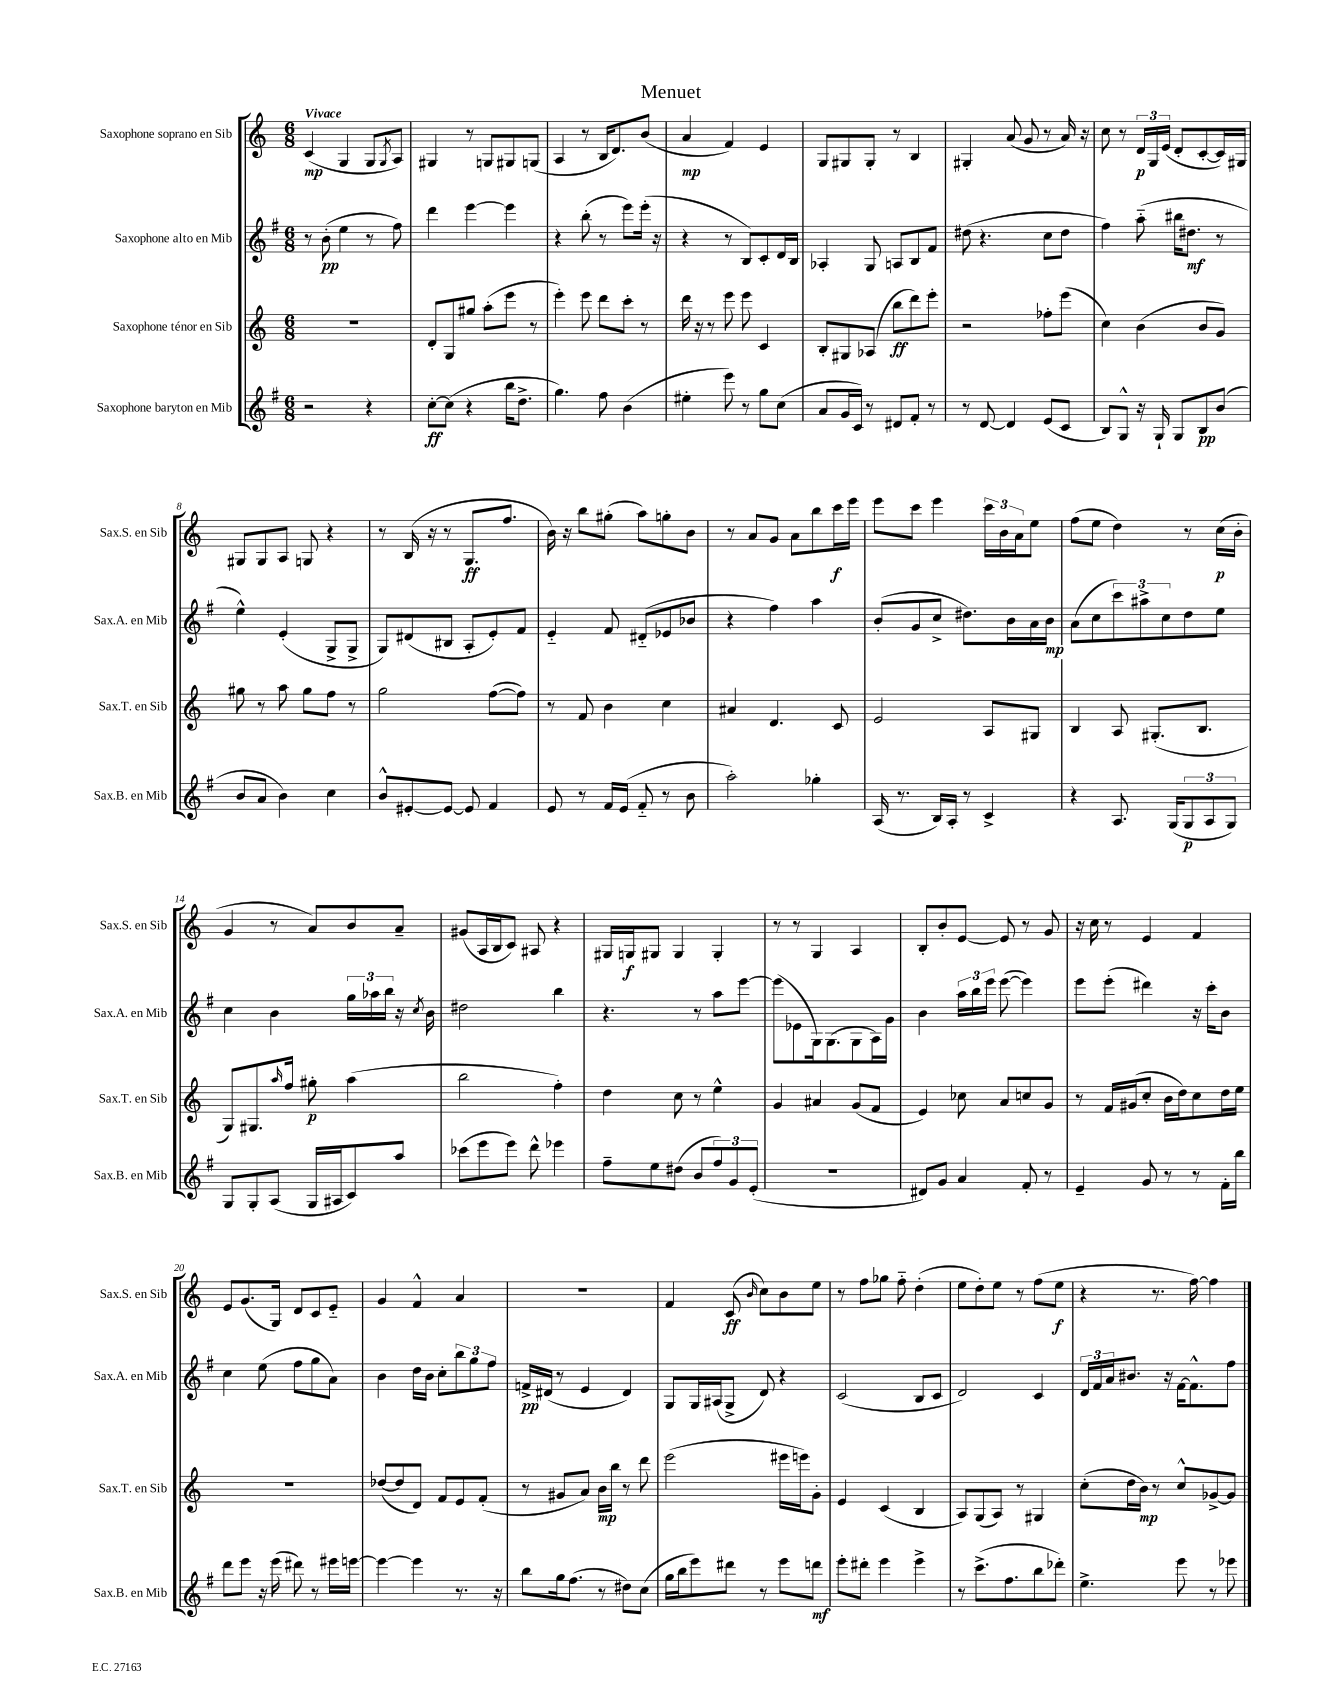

**kern	**kern	**kern	**kern
*staff4	*staff3	*staff2	*staff1
*clefG2	*clefG2	*clefG2	*clefG2
*k[f#]	*k[]	*k[f#]	*k[]
*M6/8	*M6/8	*M6/8	*M6/8
2r	2.r	8r	(4c
.	.	(8b'	.
.	.	4ee	4G
4r	.	8r	8G
.	.	.	8qG
.	.	8ff#)	8A)
=	=	=	=
[8cc'	8d'	4ddd	4G#
(8cc]	8G	.	.
4r	8gg#	[4eee	8r
.	(8aa'	.	8G
16bb	8eee	4eee]	8G#
8.dd^	.	.	.
.	8r	.	(8G
=	=	=	=
4.gg)	4eee')	4r	4A
.	8eee	(8bb'	8r
8ff#	8ddd	8r	16B
.	.	.	8.d)
(4b	8ccc'	8eee)	.
.	8r	(16eee'	(8b
.	.	16r	.
=	=	=	=
4ee#'	16ddd	4r	4a
.	16r	.	.
.	8r	.	.
8eee)	8eee	8r	4f)
8r	8eee	8B)	.
8gg	4c	8c'	4e
(8cc	.	16d	.
.	.	16B	.
=	=	=	=
8a	8B'	4A-'	8G
16g	8G#	.	8G#
16c)	.	.	.
8r	(8A-	8G	8G#'
8d#	8bb	8A	8r
8f#'	8ddd)	8B	4B
8r	8eee'	8f#	.
=	=	=	=
8r	2r	(8dd#	4G#'
[8d	.	4.r	.
4d]	.	.	(8a
.	.	.	8g
(8e	8ff-'	8cc	8r
8c	(8eee	8dd#	16a)
.	.	.	16r
=	=	=	=
8B)	4cc)	4ff#)	8cc
8G^^	.	.	8r
16r	(4b	(8aa'~	24d
.	.	.	24G
16G`	.	.	.
.	.	.	(24e
8G	.	16bb#	8d'
.	.	8.dd#	.
8B	8b	.	[8c'
(8b	8g)	8r	16c])
.	.	.	16G#
=	=	=	=
8b	8gg#	4ee^^)	8G#
8a	8r	.	8G#
4b)	8aa	(4e'	8A
.	8gg#	.	8G
4cc	8ff	8G^	4r
.	8r	8G^	.
=	=	=	=
8b^^	2gg	8G)	8r
[8e#'	.	(8d#	(16B
.	.	.	16r
8e#_	.	8B#	8r
8e#]	.	8A'	8.G
4f#	([8ff	8e')	.
.	.	.	8.ff
.	8ff])	8f#	.
=	=	=	=
8e	8r	4e'~	16b)
.	.	.	16r
8r	8f	.	8bb
16f#	4b	8f#	(8gg#'
(16e	.	.	.
8f#'~	.	(8d#'~	8aa)
8r	4cc	8e-	8gg'
8b	.	8b-	8b
=	=	=	=
2aa')	4a#	4r	8r
.	.	.	8a
.	4.d	4ff#)	8g
.	.	.	8a
4gg-'	.	4aa	8bb
.	8c	.	16ccc
.	.	.	16eee
=	=	=	=
(16A	2e	(8b'	8eee
8.r	.	.	.
.	.	8g	8ccc
16B)	.	8cc^	4eee
16A'	.	.	.
8r	.	8.dd#)	.
4c^	8A	.	24ccc
.	.	.	24b
.	.	16b	.
.	.	.	24a
.	8G#	16a	8ee
.	.	16b	.
=	=	=	=
4r	4B	(8a	(8ff
.	.	8cc	8ee
8.A	8A	12ccc)	4dd)
.	.	12aa#^	.
.	(8.G#'	.	.
.	.	12cc	.
(16G	.	.	.
12G	.	8dd	8r
.	8.B	.	.
12A	.	.	.
.	.	8ee	(16cc
12G)	.	.	.
.	.	.	16b'
=	=	=	=
8G	8G)	4cc	4g
8G'	8.G#	.	.
(8A	.	4b	8r
.	16qqaa	.	.
.	16ff	.	.
16G	8gg#'	.	8a)
16A#	.	.	.
8c)	(4aa	24gg	8b
.	.	24aa-	.
.	.	24bb	.
8aa	.	16r	8a~
.	.	8qcc	.
.	.	16b	.
=	=	=	=
(8ccc-	2bb	2dd#	(8g#
8eee	.	.	16A
.	.	.	16B
8eee)	.	.	8c)
8ddd^^	.	.	8A#
4eee-	4ff')	4bb	4r
=	=	=	=
8ff#~	4dd	4.r	16G#
.	.	.	16G
8ee	.	.	8G#
(8dd#	8cc	.	4G#
8b	8r	8r	.
12ff#)	4ee^^	8aa	4G#'
12g	.	.	.
.	.	[8eee	.
(12e'	.	.	.
=	=	=	=
2.r	4g	(8eee]	8r
.	.	8e-	8r
.	4a#	16G)	4G
.	.	(8.G	.
.	(8g	8G	4A
.	8f	16A)	.
.	.	16g	.
=	=	=	=
8d#)	4e)	4b	8B'
8g	.	.	8b'
4a	8cc-	24aa	[8e
.	.	24bb	.
.	.	24eee	.
.	8a	([8eee	8e]
8f#'	8cc	4eee])	8r
8r	8g	.	8g
=	=	=	=
4e~	8r	8eee	16r
.	.	.	16cc
.	16f	(8eee'	8r
.	(16g#	.	.
8g	8cc'	4ddd#)	4e
8r	16b	.	.
.	16dd)	.	.
8r	8cc	16r	4f
.	.	16ccc'	.
16f#'	16dd	8b	.
16bb	16ee	.	.
=	=	=	=
8ddd	2.r	4cc	8e
8eee	.	.	(8.g
16r	.	(8ee	.
(16eee	.	.	16G)
8ddd#)	.	8ff#	8d
8r	.	8gg	8c
16eee#	.	8a)	8e'~
[16eee	.	.	.
=	=	=	=
4eee_	([8dd-	4b	4g
.	8dd-]	.	.
4eee]	8d)	16dd	4f^^
.	.	16b	.
.	8f	8cc'	.
8.r	8e	12bb	4a
.	.	12gg	.
.	(8f'	.	.
.	.	12ff#	.
16r	.	.	.
=	=	=	=
8bb	8r	16f^	2.r
.	.	(16d#	.
16gg	8g#	8r	.
(8.ff#	.	.	.
.	8a)	4e	.
8r	16b	.	.
.	16bb	.	.
8dd#)	8r	4d#)	.
(8cc	8ddd	.	.
=	=	=	=
16gg	(2eee	8G	4f
16bb	.	.	.
8eee)	.	16G	.
.	.	(16A#	.
8ddd#	.	8G^	(8c
.	.	.	16qqb
8r	.	8d)	8cc)
8eee	16eee#	4r	8b
.	16eee)	.	.
8ddd	8g'	.	8ee
=	=	=	=
8eee'	4e	(2c	8r
8ddd#'	.	.	8ff
4eee	(4c	.	8gg-
.	.	.	8ff'~
4eee^	4B	8B	(4dd'
.	.	8c	.
=	=	=	=
8r	8A)	2d)	8ee
(8.ccc^	(8G	.	8dd')
.	8A)	.	8ee
8.ff#	.	.	.
.	8r	.	8r
8bb	4G#	4c	(8ff
8ddd-')	.	.	8ee
=	=	=	=
4.ee^	(8cc'	24d	4r
.	.	24f#	.
.	.	24a	.
.	16dd	8.b#	.
.	16b)	.	.
.	8r	.	8.r
.	.	16r	.
8eee	8cc^^	[16f#	.
.	.	8.f#^^]	[16ff)
8r	[8g-^	.	4ff]
8eee-	8g-]	8ff#	.
==	==	==	==
*-	*-	*-	*-
